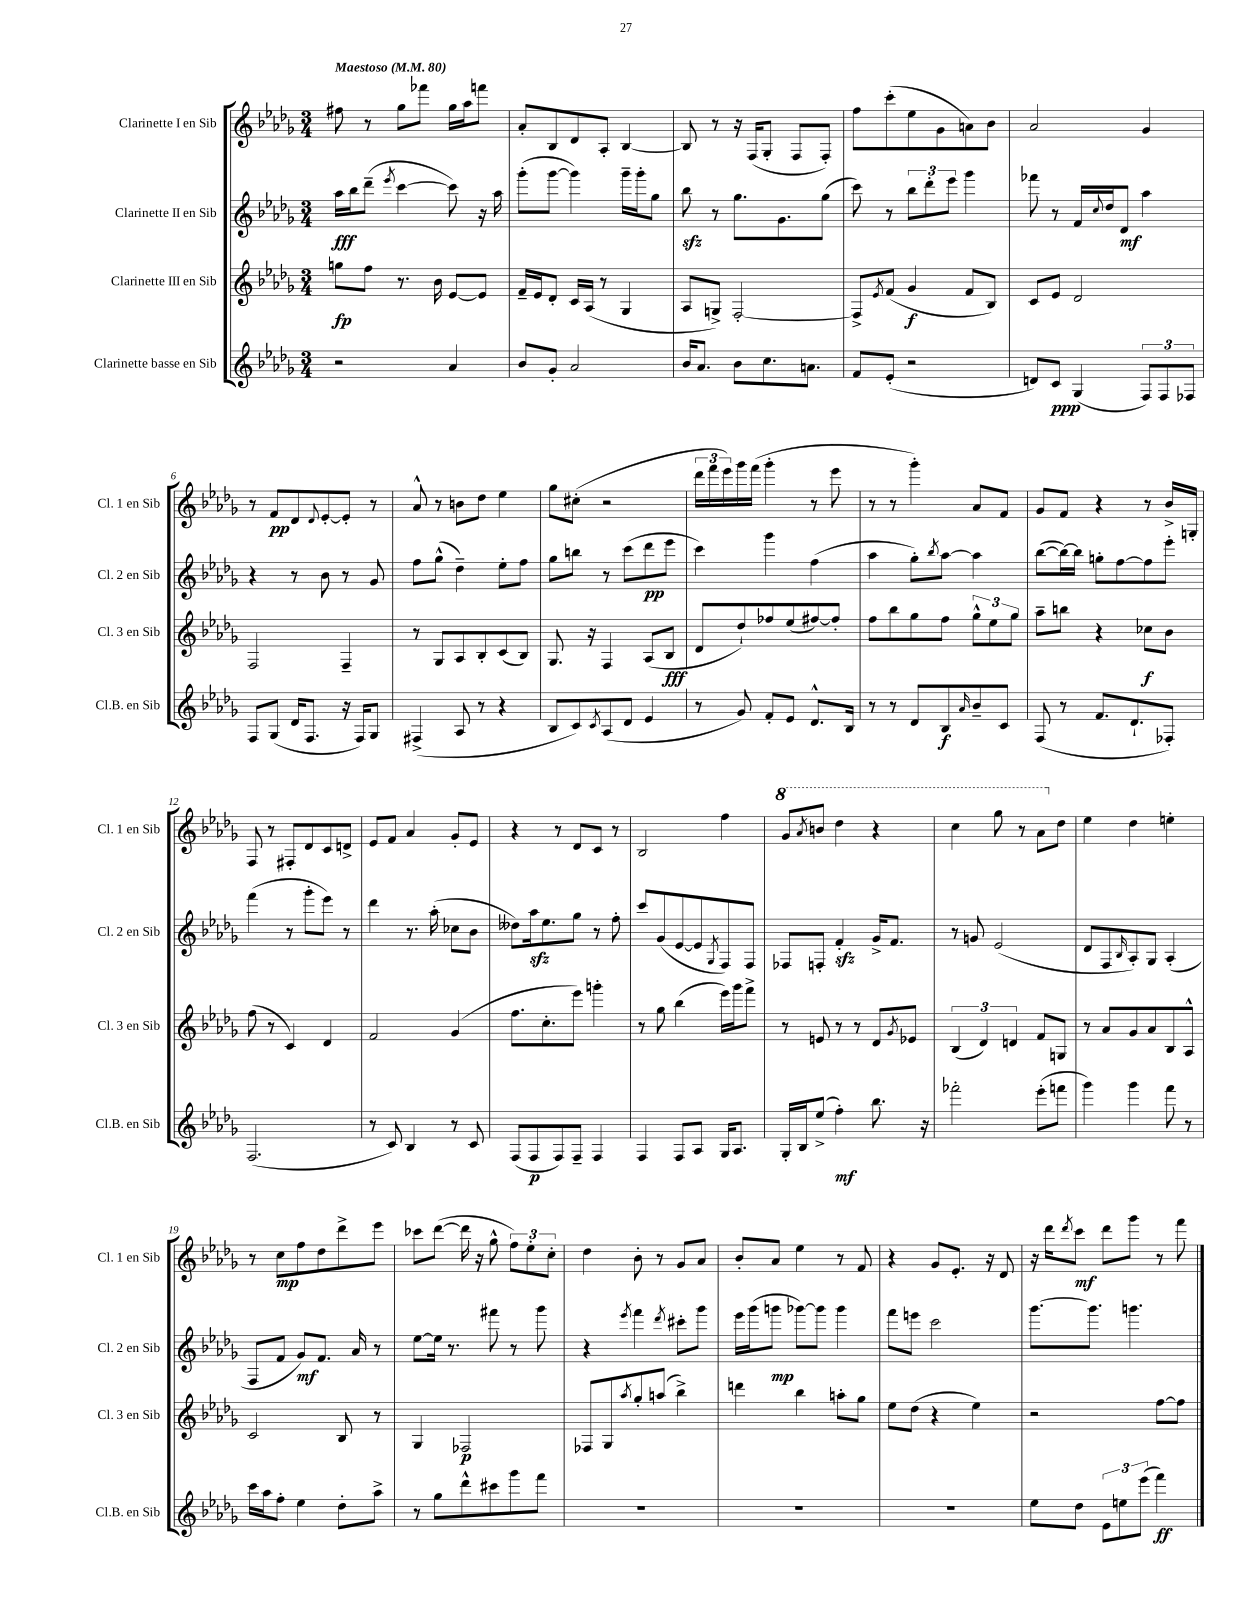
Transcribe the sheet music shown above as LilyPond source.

<<
\new StaffGroup <<
\new Staff = "s0" \with { instrumentName = "Clarinette I en Sib" shortInstrumentName = "Cl. 1 en Sib" } {
    \clef treble \key des \major \numericTimeSignature \time 3/4 \tempo "Maestoso" 4 = 80
    fis''8 r8 ges''8 fes'''8 ges''16 aes''16 f'''8 |
    aes'8-. bes8 des'8 aes8-. bes4~ |
    bes8 r8 r16 f16( ges8-. f8 f8-.) |
    f''8 c'''8-.( ees''8 ges'8 a'8) bes'8 |
    aes'2 ges'4 |
    r8 f'8\pp des'8 \appoggiatura { des'8 } ees'8~-. ees'8-. r8 |
    aes'8-^ r8 b'8 des''8 ees''4 |
    ges''8 cis''8-.( r2 |
    \tuplet 3/2 { des'''16 f'''16 ees'''16) } ges'''16 f'''16( ges'''4-. r8 ees'''8 |
    r8 r8 ges'''4-.) aes'8 f'8 |
    ges'8 f'8 r4 r8 bes'16-> g16-. |
    f8 r8 fis8-. des'8 c'8 d'8-> |
    ees'8 f'8 aes'4 ges'8-. ees'8 |
    r4 r8 des'8 c'8 r8 |
    bes2 f''4 |
    \ottava #1 ges''8 \acciaccatura { aes''8 } b''8 des'''4 r4 |
    c'''4 ges'''8 r8 aes''8 \ottava #0 des''8 |
    ees''4 des''4 e''4-. |
    r8 c''8\mp f''8 des''8 des'''8-> ees'''8 |
    ces'''8 des'''8~( des'''16 r16 ges''8-^ \tuplet 3/2 { f''8) ees''8-. c''8-. } |
    des''4 bes'8-. r8 ges'8 aes'8 |
    bes'8-. aes'8 ees''4 r8 f'8 |
    r4 ges'8 ees'8.-. r16 des'8 |
    r16 des'''16 \acciaccatura { des'''8 } c'''8\mf des'''8 ges'''8 r8 f'''8 \bar "|." |
}
\new Staff = "s1" \with { instrumentName = "Clarinette II en Sib" shortInstrumentName = "Cl. 2 en Sib" } {
    \clef treble \key des \major \numericTimeSignature \time 3/4
    aes''16\fff bes''16 des'''8--( \acciaccatura { ees'''8 } c'''4~ c'''8) r16 aes''16 |
    ges'''8-.( ges'''8~ ges'''4) ges'''16-- ges'''16-. ges''8 |
    bes''8\sfz r8 ges''8. ges'8. ges''8( |
    c'''8) r8 \tuplet 3/2 { bes''8 des'''8-. ees'''8 } ges'''4 |
    fes'''8 r8 f'16 \appoggiatura { c''8 } des''16 des'8\mf aes''4 |
    r4 r8 bes'8 r8 ges'8 |
    f''8 ges''8-^( des''4--) ees''8-. f''8 |
    ges''8 b''8 r8 c'''8( des'''8\pp ees'''8 |
    c'''4) ges'''4 f''4( |
    aes''4 ges''8-.) \acciaccatura { bes''8 } aes''8~ aes''4 |
    bes''8~( bes''16~) bes''16 g''8-. f''8~ f''8 ees'''8-. |
    f'''4( r8 ges'''8-. ees'''8) r8 |
    des'''4 r8. aes''16-.( ces''8 bes'8 |
    deses''8) aes''16\sfz ees''8. ges''8 r8 f''8-. |
    c'''8 ges'8( ees'8~ ees'8 \acciaccatura { ges8 } f8) f8 |
    fes8 f8-. f'4-.\sfz ges'16-> f'8. |
    r8 g'8 ees'2( |
    des'8 f8 \grace { bes16 } aes8-.) ges8 aes4-.( |
    f8 f'8 ges'8\mf) f'8. aes'16 r8 |
    ees''8~ ees''16 r8. fis'''8 r8 ges'''8 |
    r4 \acciaccatura { ees'''8 } f'''4 \acciaccatura { des'''8 } cis'''8-. ges'''8 |
    ees'''16 ges'''16( g'''8\mp ges'''8~) ges'''8 ges'''4 |
    f'''8 e'''8 c'''2 |
    ges'''8.~ ges'''8. g'''4. \bar "|." |
}
\new Staff = "s2" \with { instrumentName = "Clarinette III en Sib" shortInstrumentName = "Cl. 3 en Sib" } {
    \clef treble \key des \major \numericTimeSignature \time 3/4
    g''8\fp f''8 r8. bes'16 ees'8~ ees'8 |
    f'16-- ees'16 des'8-. c'16 aes16( r8 ges4 |
    aes8 g8->) f2~-. |
    f8-> \acciaccatura { ees'8 } f'8( ges'4\f f'8 bes8) |
    c'8 ees'8 des'2 |
    f2 f4-- |
    r8 ges8 aes8 bes8-. c'8( bes8) |
    ges8. r16 f4 aes8( bes8\fff |
    des'8 des''8-!) fes''8 ees''8( fis''8~) fis''8-. |
    f''8 bes''8 ges''8 f''8 \tuplet 3/2 { ges''8-^ ees''8 ges''8 } |
    aes''8-- b''8 r4 ces''8\f bes'8 |
    f''8( r8 c'4) des'4 |
    f'2 ges'4( |
    f''8. c''8.-. ees'''8) g'''4-. |
    r8 ges''8 bes''4( ees'''16) ges'''16 f'''8-> |
    r8 e'8 r8 r8 des'8 \acciaccatura { ges'8 } ees'8 |
    \tuplet 3/2 { bes4( des'4) d'4 } f'8 g8 |
    r8 aes'8 ges'8 aes'8 bes8 aes8-^ |
    c'2 bes8 r8 |
    ges4 fes2\p |
    fes8 ges8 \acciaccatura { aes''8 } ges''8-. a''8( bes''4->) |
    d'''4 bes''4 a''8-. ges''8 |
    ees''8 des''8( r4 ees''4) |
    r2 f''8~ f''8 \bar "|." |
}
\new Staff = "s3" \with { instrumentName = "Clarinette basse en Sib" shortInstrumentName = "Cl.B. en Sib" } {
    \clef treble \key des \major \numericTimeSignature \time 3/4
    r2 aes'4 |
    bes'8 ges'8-. aes'2 |
    bes'16 aes'8. bes'8 c''8. a'8. |
    f'8 ees'8-.( r2 |
    d'8) c'8\ppp ges4( \tuplet 3/2 { f8) f8 fes8 } |
    f8 ges8( des'16 f8. r16 f16) ges8 |
    fis4->( aes8 r8 r4 |
    bes8 c'8) \acciaccatura { c'8 } aes8( des'8 ees'4 |
    r8 ges'8) f'8-. ees'8 des'8.-^ bes16 |
    r8 r8 des'8 bes8\f \grace { aes'16 } bes'8-- c'8 |
    f8( r8 f'8. des'8.-! fes8-.) |
    f2.( |
    r8 c'8) bes4 r8 c'8 |
    f8( f8\p f8) f8-- f4 |
    f4 f8 aes8 ges16 aes8. |
    ges16-. bes16 ees''8->( f''4-.\mf) bes''8. r16 |
    fes'''2-. ees'''8-.( f'''8 |
    ges'''4) ges'''4 f'''8 r8 |
    c'''16 aes''16 f''8-. ees''4 des''8-. aes''8-> |
    r8 ges''8 des'''8-^ cis'''8 ges'''8 f'''8 |
    R2. |
    R2. |
    R2. |
    ees''8 des''8 \tuplet 3/2 { ees'8 e''8 ees'''8( } f'''4\ff) \bar "|." |
}
>>
>>
